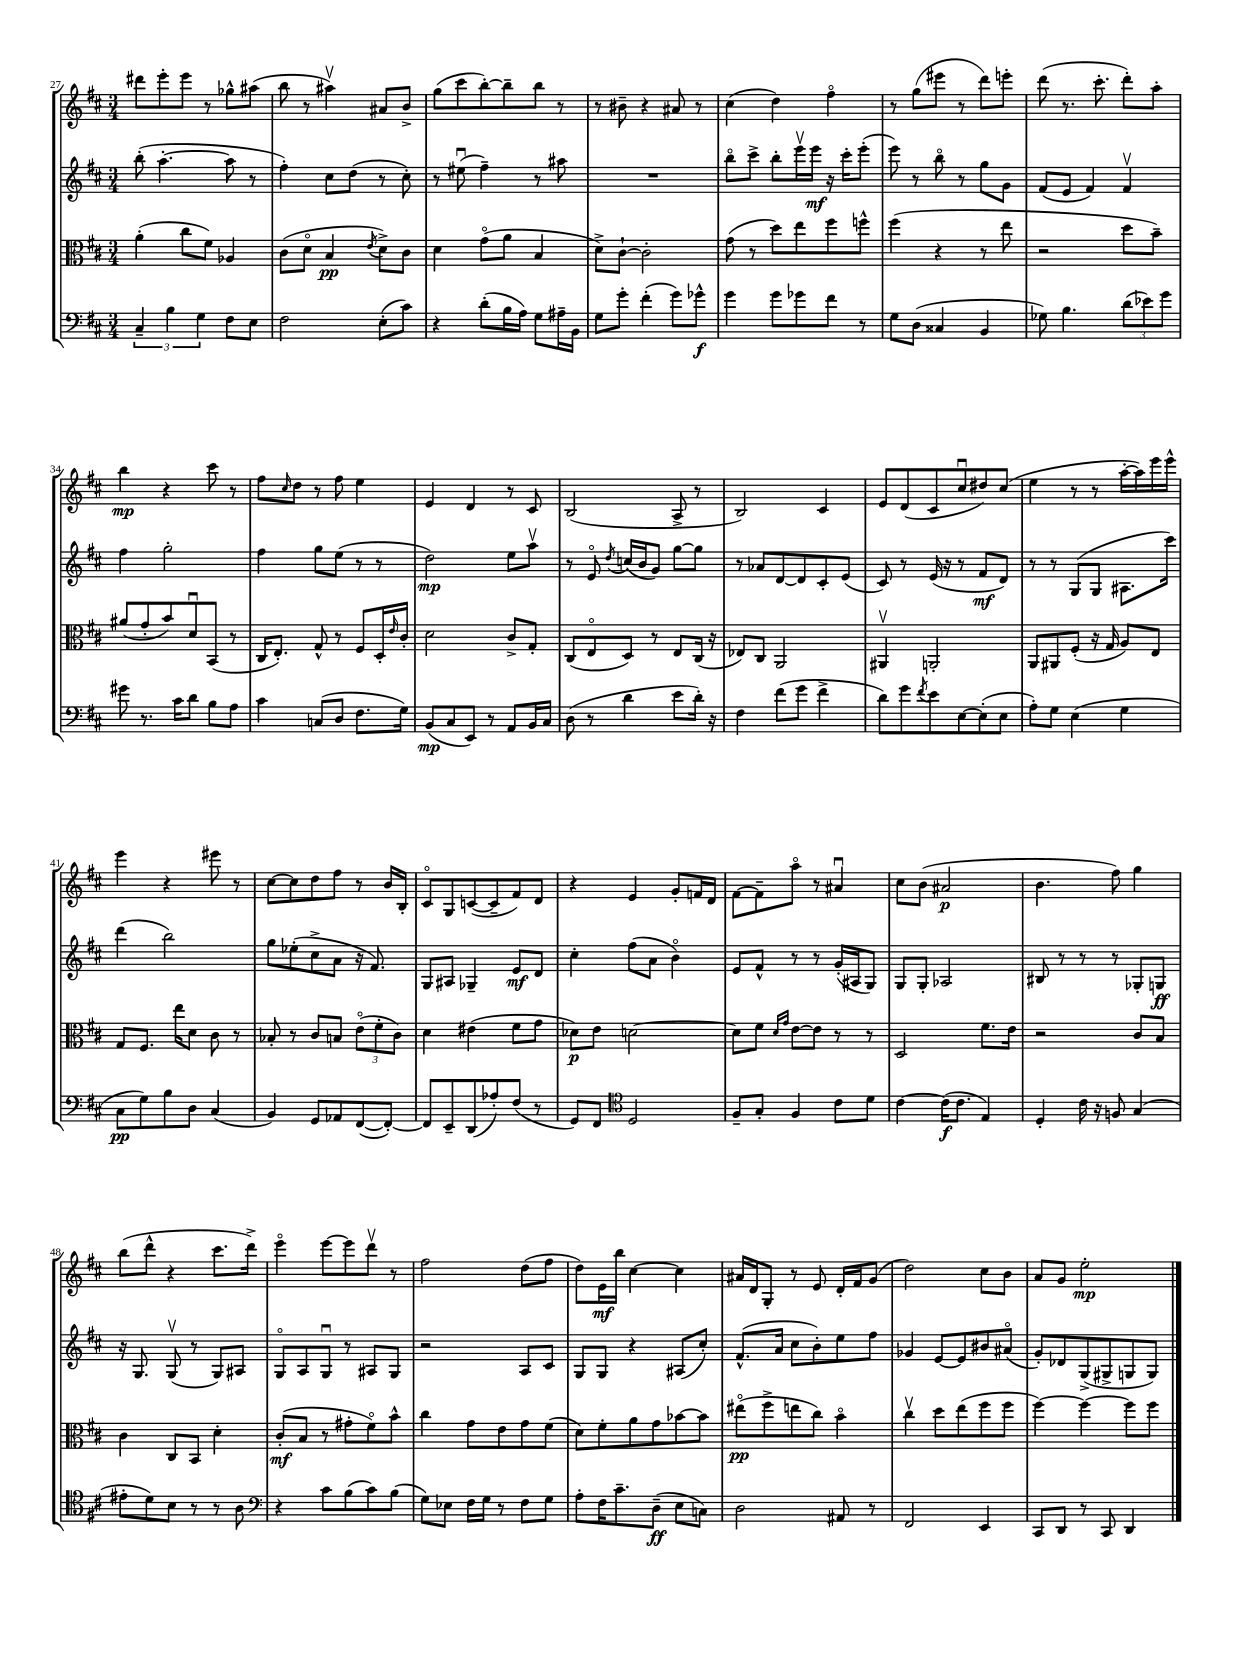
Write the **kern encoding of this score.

**kern	**dynam	**kern	**dynam	**kern	**dynam	**kern	**dynam
*part4	*part4	*part3	*part3	*part2	*part2	*part1	*part1
*staff4	*staff4	*staff3	*staff3	*staff2	*staff2	*staff1	*staff1
*clefF4	*	*clefC3	*	*clefG2	*	*clefG2	*
*k[f#c#]	*	*k[f#c#]	*	*k[f#c#]	*	*k[f#c#]	*
*M3/4	*	*M3/4	*	*M3/4	*	*M3/4	*
=27	=27	=27	=27	=27	=27	=27	=27
6C#~/	.	(4a'\	.	(8bb'\	.	8ddd#X\L	.
.	.	.	.	[4.aa'\	.	8eee'\	.
6B\	.	.	.	.	.	.	.
.	.	8cc#\L	.	.	.	8eee\J	.
6G\	.	.	.	.	.	.	.
.	.	8f#\J)	.	.	.	8r	.
8F#\L	.	4A-X/	.	8aa\]	.	8gg-X^^\L	.
8E\J	.	.	.	8r	.	(8aa#X\J	.
=28	=28	=28	=28	=28	=28	=28	=28
2F#\	.	(8c#\L	.	4ff#'\)	.	8bb\	.
.	.	8d\J	.	.	.	8r	.
.	.	4B/	pp	8cc#\L	.	4aa#Xv\)	.
.	.	.	.	(8dd\J	.	.	.
.	.	8qe/	.	.	.	.	.
(8E'\L	.	8d^\L)	.	8r	.	8a#X/L	.
8c#\J)	.	8c#\J	.	8cc#'\)	.	8b^/J	.
=29	=29	=29	=29	=29	=29	=29	=29
4r	.	4d\	.	8r	.	(8gg\L	.
.	.	.	.	(8ee#Xu\	.	8ccc#\	.
(8d'\L	.	(8g\L	.	4ff#~\)	.	[8bb'\)	.
16B\L	.	8a\J	.	.	.	8bb~\]	.
16A\JJ)	.	.	.	.	.	.	.
8G\L	.	4B/	.	8r	.	8bb\J	.
16A#X~\L	.	.	.	8aa#X\	.	8r	.
16BB\JJ	.	.	.	.	.	.	.
=30	=30	=30	=30	=30	=30	=30	=30
8G\L	.	8d^\L)	.	2.r	.	8r	.
8g'\J	.	[8c#`\J	.	.	.	8b#X~\	.
(4f#'\	.	2c#'\]	.	.	.	4r	.
8g\L)	.	.	.	.	.	8a#X/	.
8g-X^^\J	f	.	.	.	.	8r	.
=31	=31	=31	=31	=31	=31	=31	=31
4g\	.	(8g\	.	8bb\L	.	(4cc#\	.
.	.	8r	.	8ccc#^\J	.	.	.
8g\L	.	8dd\L)	.	8bb'\L	.	4dd\)	.
8g-X\	.	8ee\	.	16eeev\L	.	.	.
.	.	.	.	16eee\JJ	mf	.	.
8f#\J	.	8ff#\	.	16r	.	4ff#\	.
.	.	.	.	16ccc#'\KL	.	.	.
8r	.	8ffn^^\J	.	(8eee'\J	.	.	.
=32	=32	=32	=32	=32	=32	=32	=32
8G\L	.	(4ff#\	.	8eee\)	.	8r	.
(8D\J	.	.	.	8r	.	(8gg\L	.
4C##X/	.	4r	.	8bb\	.	8eee#X\J	.
.	.	.	.	8r	.	8r	.
4BB/	.	8r	.	8gg\L	.	8ddd\L)	.
.	.	8ee\	.	8g\J	.	8eeen'\J	.
=33	=33	=33	=33	=33	=33	=33	=33
8G-X\)	.	2r	.	(8f#/L	.	(8ddd\	.
4.B\	.	.	.	8e/J	.	8.r	.
.	.	.	.	4f#/)	.	.	.
.	.	.	.	.	.	8.ccc#'\	.
(12d\L	.	8dd\L	.	4f#v/	.	8ddd'\L)	.
12e-X\)	.	.	.	.	.	.	.
.	.	8b~\J)	.	.	.	8aa'\J	.
12g\J	.	.	.	.	.	.	.
!!LO:LB:g=z
=34	=34	=34	=34	=34	=34	=34	=34
8g#X\	.	(8a#X/L	.	4ff#\	.	4bb\	mp
8.r	.	8g'/	.	.	.	.	.
.	.	8b/)	.	2gg'\	.	4r	.
16c#\KL	.	.	.	.	.	.	.
8d\J	.	8du/	.	.	.	.	.
8B\L	.	(8BB/J	.	.	.	8ccc#\	.
8A\J	.	8r	.	.	.	8r	.
=35	=35	=35	=35	=35	=35	=35	=35
4c#\	.	16C#/KL	.	4ff#\	.	8ff#\L	.
.	.	8.E'/J)	.	.	.	.	.
.	.	.	.	.	.	16qqcc#/	.
.	.	.	.	.	.	8dd\J	.
(8Cn/L	.	8G^^/	.	8gg\L	.	8r	.
8D/J	.	8r	.	(8ee\J	.	8ff#\	.
8.F#\L	.	8F#/L	.	8r	.	4ee\	.
.	.	16D'/L	.	8r	.	.	.
.	.	16qqe/	.	.	.	.	.
16G\Jk)	.	16c#'/JJ	.	.	.	.	.
=36	=36	=36	=36	=36	=36	=36	=36
(8BB/L	mp	2d\	.	2dd\)	mp	4e/	.
8C#/	.	.	.	.	.	.	.
8EE/J)	.	.	.	.	.	4d/	.
8r	.	.	.	.	.	.	.
8AA/L	.	8c#^/L	.	8ee\L	.	8r	.
16BB/L	.	8G'/J	.	8aav\J	.	8c#/	.
16C#/JJ	.	.	.	.	.	.	.
=37	=37	=37	=37	=37	=37	=37	=37
(8D\	.	(8C#/L	.	8r	.	(2B/	.
8r	.	8E/	.	8e/	.	.	.
.	.	.	.	8qdd/	.	.	.
4d\	.	8D/J)	.	(16ccn/LL	.	.	.
.	.	.	.	16b/J	.	.	.
.	.	8r	.	8g/J)	.	.	.
8e\L	.	8E/L	.	[8gg\L	.	8A^/	.
16d'\Jk)	.	(16C#/Jk	.	8gg\J]	.	8r	.
16r	.	16r	.	.	.	.	.
=38	=38	=38	=38	=38	=38	=38	=38
4F#\	.	8E-X/L)	.	8r	.	2B/)	.
.	.	8C#/J	.	8a-X/L	.	.	.
(8f#\L	.	2AA/	.	[8d/	.	.	.
8g\J	.	.	.	8d/]	.	.	.
4f#^\	.	.	.	8c#'/	.	4c#/	.
.	.	.	.	(8e/J	.	.	.
=39	=39	=39	=39	=39	=39	=39	=39
8d\L)	.	4AA#Xv/	.	8c#/)	.	8e/L	.
8g\	.	.	.	8r	.	(8d/	.
8qf#/	.	.	.	.	.	.	.
8e\	.	2AAn'/	.	(16e/	.	8c#/	.
.	.	.	.	16r	.	.	.
[8E\	.	.	.	8r	.	8cc#u/	.
(8E'\]	.	.	.	8f#/L	mf	8dd#X/)	.
8E\J	.	.	.	8d/J)	.	(8cc#/J	.
=40	=40	=40	=40	=40	=40	=40	=40
8A'\L)	.	8AA/L	.	8r	.	4ee\	.
8G\J	.	8AA#X/	.	8r	.	.	.
(4E\	.	(8F#'/J	.	(8G/L	.	8r	.
.	.	16r	.	8G/J	.	8r	.
.	.	16G/	.	.	.	.	.
4G\	.	8A/L)	.	8.A#X\L	.	[16aa'\LL	.
.	.	.	.	.	.	16aa\])	.
.	.	8E/J	.	.	.	16eee\	.
.	.	.	.	16ccc#\Jk)	.	16eee^^\JJ	.
!!LO:LB:g=z
=41	=41	=41	=41	=41	=41	=41	=41
8C#\L	pp	8G/L	.	(4ddd\	.	4eee\	.
8G\)	.	8.F#/J	.	.	.	.	.
8B\	.	.	.	2bb\)	.	4r	.
.	.	16ee\KL	.	.	.	.	.
8D\J	.	8d\J	.	.	.	.	.
(4C#/	.	8c#\	.	.	.	8eee#X\	.
.	.	8r	.	.	.	8r	.
=42	=42	=42	=42	=42	=42	=42	=42
4BB/)	.	8B-X'/	.	8gg\L	.	[8cc#\L	.
.	.	8r	.	(8ee-X'\	.	8cc#\]	.
8GG/L	.	8c#/L	.	8cc#^\	.	8dd\	.
8AA-X/	.	8Bn/J	.	8a\J	.	8ff#\J	.
([8FF#/	.	(12e\L	.	16r	.	8r	.
.	.	.	.	8.f#/)	.	.	.
.	.	12f#'\	.	.	.	.	.
8FF#'/J_)	.	.	.	.	.	16b/LL	.
.	.	12c#\J)	.	.	.	.	.
.	.	.	.	.	.	16B'/JJ	.
=43	=43	=43	=43	=43	=43	=43	=43
8FF#/L]	.	4d\	.	8G/L	.	8c#/L	.
8EE~/	.	.	.	8A#X/J	.	8G/	.
(8DD/	.	(4e#X\	.	4G-X~/	.	([8cn/	.
8A-X'/)	.	.	.	.	.	8c~/]	.
(8F#/J	.	8f#\L	.	8e/L	mf	8f#/)	.
8r	.	8g\J	.	8d/J	.	8d/J	.
=44	=44	=44	=44	=44	=44	=44	=44
8GG/L)	.	8d-X\L)	p	4cc#'\	.	4r	.
8FF#/J	.	8e\J	.	.	.	.	.
*clefC4	*	*	*	*	*	*	*
2D/	.	[2dn\	.	(8ff#\L	.	4e/	.
.	.	.	.	8a\J	.	.	.
.	.	.	.	4b\)	.	8g'/L	.
.	.	.	.	.	.	16fn/L	.
.	.	.	.	.	.	16d/JJ	.
=45	=45	=45	=45	=45	=45	=45	=45
8F#~/L	.	8d\L]	.	8e/L	.	[8f#\L	.
8G'/J	.	8f#\J	.	8f#^^/J	.	8f#~\]	.
.	.	16qqd/LL	.	.	.	.	.
.	.	16qqg/JJ	.	.	.	.	.
4F#/	.	[8e\L	.	8r	.	8aa\J	.
.	.	8e\J]	.	8r	.	8r	.
8c#\L	.	8r	.	(16g'/LL	.	4a#Xu/	.
.	.	.	.	16A#X/J	.	.	.
8d\J	.	8r	.	8G/J)	.	.	.
=46	=46	=46	=46	=46	=46	=46	=46
[4c#\	.	2D/	.	8G/L	.	8cc#\L	.
.	.	.	.	8G'/J	.	(8b\J	.
(16c#\KL]	f	.	.	2A-X/	.	2a#X/	p
8.c#\J	.	.	.	.	.	.	.
4E/)	.	8.f#\L	.	.	.	.	.
.	.	16e\Jk	.	.	.	.	.
=47	=47	=47	=47	=47	=47	=47	=47
4D'/	.	2r	.	8B#X/	.	4.b\	.
.	.	.	.	8r	.	.	.
16c#\	.	.	.	8r	.	.	.
16r	.	.	.	.	.	.	.
8Fn/	.	.	.	8r	.	8ff#\)	.
(4G/	.	8c#/L	.	8G-X'/L	.	4gg\	.
.	.	8B/J	.	8Gn/J	ff	.	.
!!LO:LB:g=z
=48	=48	=48	=48	=48	=48	=48	=48
8e#X'\L	.	4c#\	.	16r	.	(8bb\L	.
.	.	.	.	8.G/	.	.	.
8d\)	.	.	.	.	.	8ddd^^\J	.
8B\J	.	8C#/L	.	(8Gv/	.	4r	.
8r	.	8BB/J	.	8r	.	.	.
8r	.	4d'\	.	8G/L)	.	8.ccc#\L	.
8A\	.	.	.	8A#X/J	.	.	.
.	.	.	.	.	.	16ddd^\Jk)	.
=49	=49	=49	=49	=49	=49	=49	=49
*clefF4	*	*	*	*	*	*	*
4r	.	(8c#'/L	mf	8G/L	.	4eee\	.
.	.	8B/J	.	8A/	.	.	.
8c#\L	.	8r	.	8Gu/J	.	[8eee\L	.
(8B\	.	8g#X'\L	.	8r	.	8eee\]	.
8c#\)	.	8f#\)	.	8A#X/L	.	8dddv\J	.
(8B\J	.	8b^^\J	.	8G/J	.	8r	.
=50	=50	=50	=50	=50	=50	=50	=50
8G\L)	.	4cc#\	.	2r	.	2ff#\	.
8E-X\J	.	.	.	.	.	.	.
16F#\LL	.	8g\L	.	.	.	.	.
16G\JJ	.	.	.	.	.	.	.
8r	.	8e\	.	.	.	.	.
8F#\L	.	8g\	.	8A/L	.	(8dd\L	.
8G\J	.	(8f#\J	.	8c#/J	.	8ff#\J	.
=51	=51	=51	=51	=51	=51	=51	=51
8A'\L	.	8d\L)	.	8G/L	.	8dd\L)	.
16F#\K	.	8f#'\	.	8G/J	.	16e\L	mf
8.c#~\	.	.	.	.	.	16bb\JJ	.
.	.	8a\	.	4r	.	[4cc#\	.
(8D~\J	ff	8g\	.	.	.	.	.
8E\L	.	[8b-X\	.	(8A#X/L	.	4cc#\]	.
8Cn\J)	.	8b-\J]	.	8cc#'/J)	.	.	.
=52	=52	=52	=52	=52	=52	=52	=52
2D\	.	(8ee#X\L	pp	(8.f#^^/L	.	16a#X/LL	.
.	.	.	.	.	.	16d/J	.
.	.	8ff#^\	.	.	.	8G'/J	.
.	.	.	.	16a/Jk	.	.	.
.	.	8een\	.	8cc#\L	.	8r	.
.	.	8cc#\J)	.	8b'\)	.	8e/	.
8AA#X/	.	4b\	.	8ee\	.	16d'/LL	.
.	.	.	.	.	.	16f#/J	.
8r	.	.	.	8ff#\J	.	(8g/J	.
=53	=53	=53	=53	=53	=53	=53	=53
2FF#/	.	4cc#v\	.	4g-X/	.	2dd\)	.
.	.	8dd\L	.	[8e/L	.	.	.
.	.	(8ee\	.	8e/]	.	.	.
4EE/	.	8ff#\	.	8b#X/	.	8cc#\L	.
.	.	8ff#\J	.	(8a#X/J	.	8b\J	.
=54	=54	=54	=54	=54	=54	=54	=54
8CC#/L	.	[4ff#\)	.	8g'/L)	.	8a/L	.
8DD/J	.	.	.	8d-X/	.	8g/J	.
8r	.	4ff#\_	.	(8G^/	.	2ee'\	mp
8CC#/	.	.	.	8G#X^/	.	.	.
4DD/	.	8ff#\L]	.	8Gn/	.	.	.
.	.	8ff#\J	.	8G/J)	.	.	.
==	==	==	==	==	==	==	==
*-	*-	*-	*-	*-	*-	*-	*-
